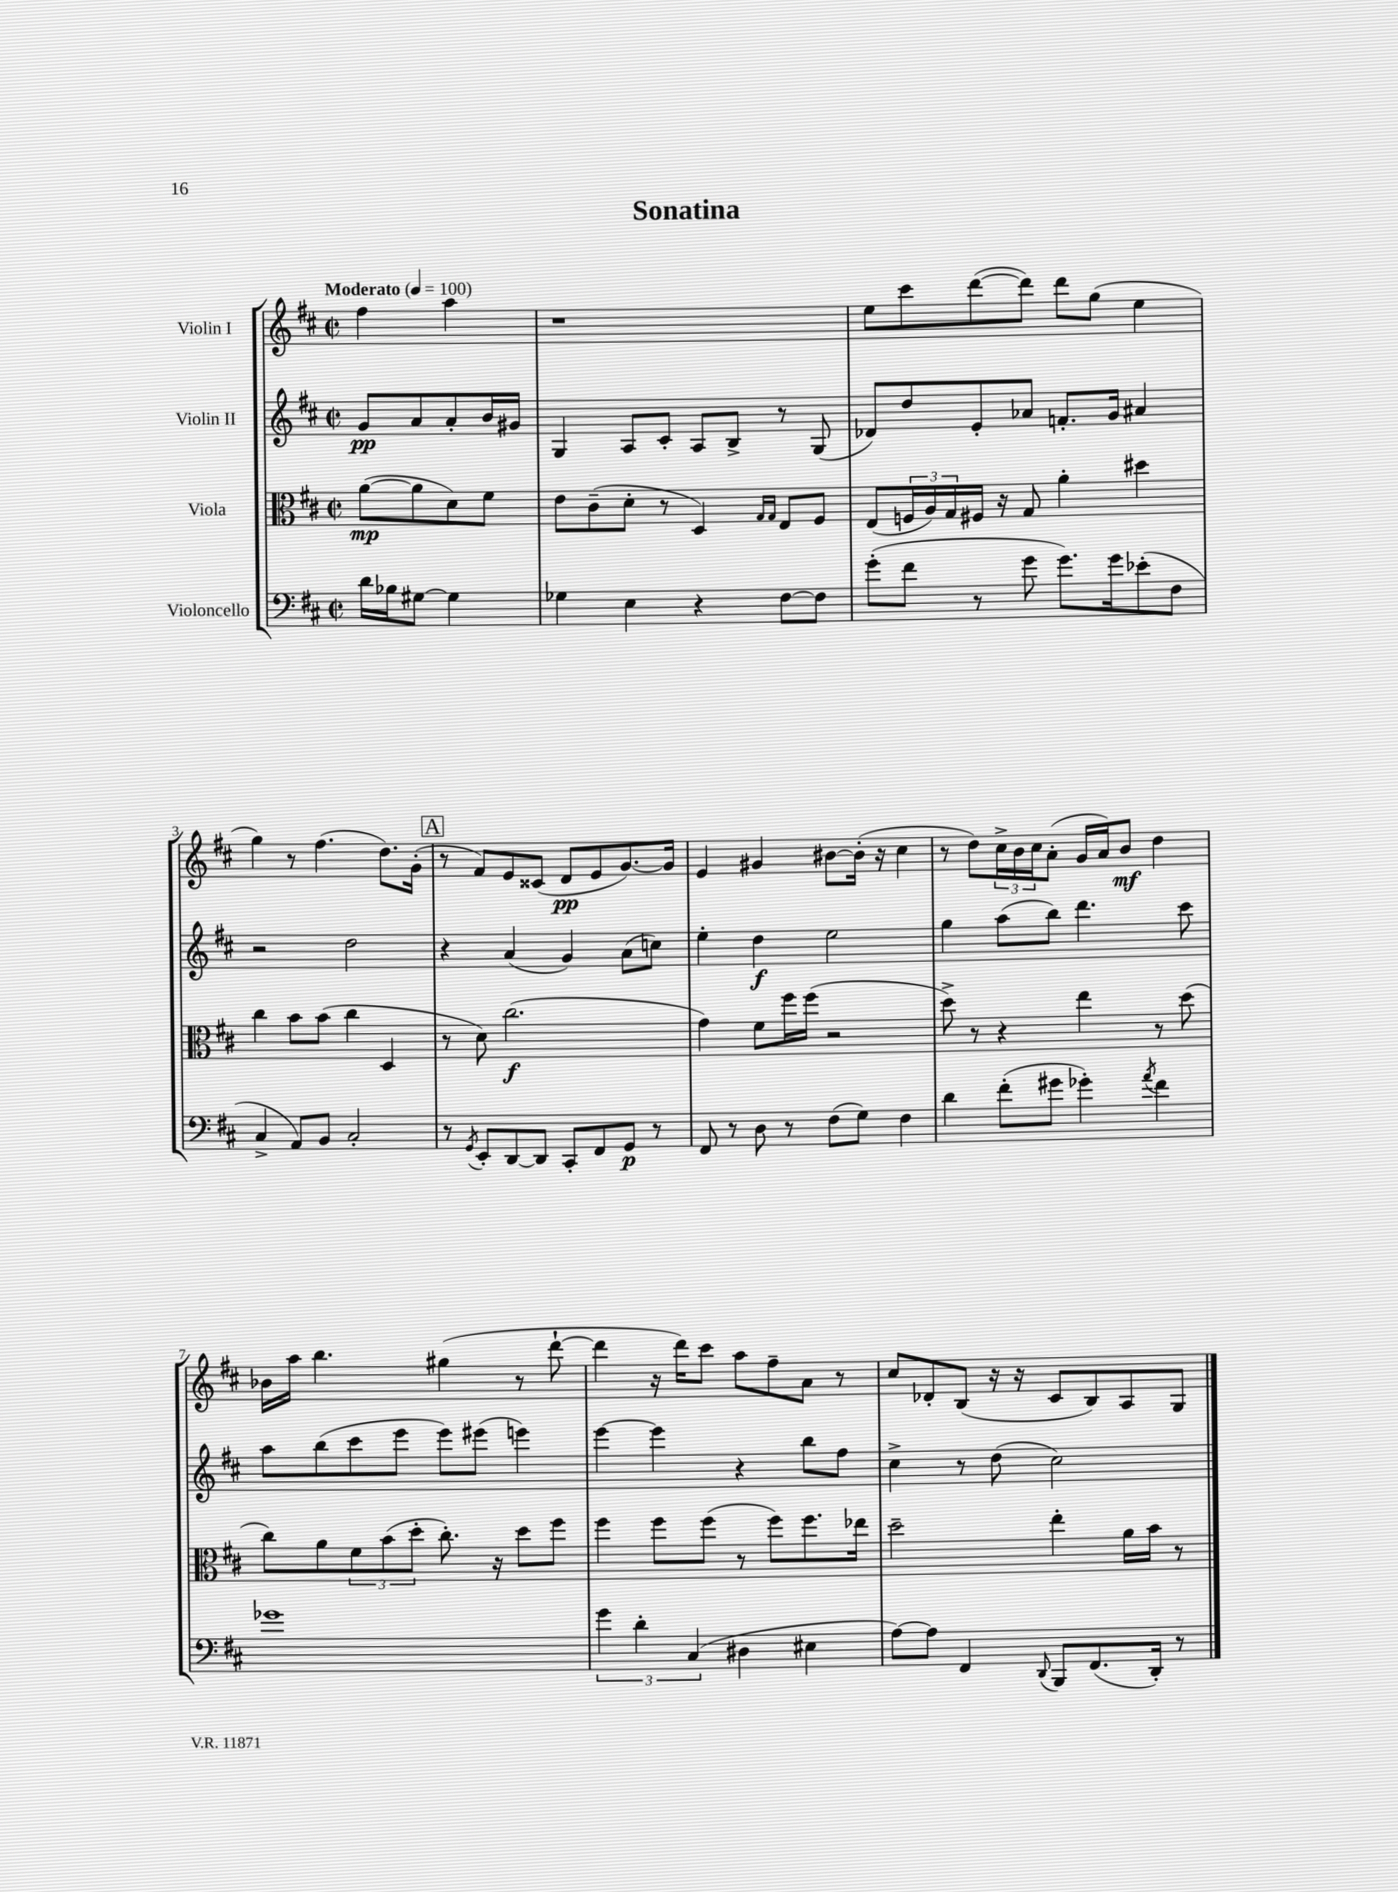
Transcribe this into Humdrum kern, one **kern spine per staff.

**kern	**dynam	**kern	**dynam	**kern	**dynam	**kern	**dynam
*part4	*part4	*part3	*part3	*part2	*part2	*part1	*part1
*staff4	*staff4	*staff3	*staff3	*staff2	*staff2	*staff1	*staff1
*I"Violoncello	*	*I"Viola	*	*I"Violin II	*	*I"Violin I	*
*clefF4	*	*clefC3	*	*clefG2	*	*clefG2	*
*k[f#c#]	*	*k[f#c#]	*	*k[f#c#]	*	*k[f#c#]	*
*M2/2	*	*M2/2	*	*M2/2	*	*M2/2	*
*met(c|)	*	*met(c|)	*	*met(c|)	*	*met(c|)	*
*MM100	*	*MM100	*	*MM100	*	*MM100	*
=	=	=	=	=	=	=	=
!	!	!	!	!	!	!LO:TX:a:B:t=Moderato	!
16d\LL	.	([8a\L	mp	8g/L	pp	4ff#\	.
16B-X\J	.	.	.	.	.	.	.
[8G#X\J	.	8a\]	.	8a/	.	.	.
4G#\]	.	8d\)	.	8a'/	.	4aa\	.
.	.	8f#\J	.	16b/L	.	.	.
.	.	.	.	16g#X/JJ	.	.	.
=1	=1	=1	=1	=1	=1	=1	=1
4G-X\	.	8e\L	.	4G/	.	1r	.
.	.	(8c#~\	.	.	.	.	.
4E\	.	8d'\J	.	8A/L	.	.	.
.	.	8r	.	8c#'/J	.	.	.
4r	.	4D/)	.	8A/L	.	.	.
.	.	.	.	8B^/J	.	.	.
.	.	16qqG/LL	.	.	.	.	.
.	.	16qqG/JJ	.	.	.	.	.
[8F#\L	.	8E/L	.	8r	.	.	.
8F#\J]	.	8F#/J	.	(8G/	.	.	.
=2	=2	=2	=2	=2	=2	=2	=2
(8g'\L	.	(8E/L	.	8d-X/L)	.	8ee\L	.
8f#\J	.	24Fn/L	.	8dd/	.	8ccc#\	.
.	.	24A/)	.	.	.	.	.
.	.	24G/	.	.	.	.	.
8r	.	16F#X/JJ	.	8e'/	.	([8ddd\	.
.	.	16r	.	.	.	.	.
8g\	.	8G/	.	8a-X/J	.	8ddd\J])	.
8.g\L)	.	4a'\	.	8.fn'/L	.	8ddd\L	.
.	.	.	.	.	.	(8gg\J	.
16g\k	.	.	.	16g/Jk	.	.	.
(8e-X'\	.	4dd#X\	.	4a#X/	.	4ee\	.
8F#\J	.	.	.	.	.	.	.
!!LO:LB:g=z
=3	=3	=3	=3	=3	=3	=3	=3
4C#^/	.	4cc#\	.	2r	.	4gg\)	.
8AA/L)	.	8b\L	.	.	.	8r	.
8BB/J	.	(8b\J	.	.	.	(4.ff#\	.
2C#'/	.	4cc#\	.	2dd\	.	.	.
.	.	4D/	.	.	.	8.dd\L)	.
.	.	.	.	.	.	(16g'\Jk	.
!!LO:REH:place=s1:t=A
=4	=4	=4	=4	=4	=4	=4	=4
8r	.	8r	.	4r	.	8r	.
8qGG/	.	.	.	.	.	.	.
8EE'/L	.	8d\)	.	.	.	8f#/L)	.
[8DD/	.	(2.cc#\	f	(4a/	.	8e/	.
8DD/J]	.	.	.	.	.	(8c##X/J	.
8CC#'/L	.	.	.	4g/)	.	8d/L	pp
8FF#/	.	.	.	.	.	8e/	.
8GG/J	p	.	.	(8a\L	.	[8.g/)	.
8r	.	.	.	8ccn\J)	.	.	.
.	.	.	.	.	.	16g/Jk]	.
=5	=5	=5	=5	=5	=5	=5	=5
8FF#/	.	4g\)	.	4ee'\	.	4e/	.
8r	.	.	.	.	.	.	.
8D\	.	8f#\L	.	4dd\	f	4g#X/	.
8r	.	16ff#\L	.	.	.	.	.
.	.	(16ff#\JJ	.	.	.	.	.
(8F#\L	.	2r	.	2ee\	.	[8b#X\L	.
8G\J)	.	.	.	.	.	(16b#'\Jk]	.
.	.	.	.	.	.	16r	.
4F#\	.	.	.	.	.	4cc#\	.
=6	=6	=6	=6	=6	=6	=6	=6
4d\	.	8dd^\)	.	4gg\	.	8r	.
.	.	8r	.	.	.	8dd\L)	.
(8f#'\L	.	4r	.	(8aa\L	.	24cc#^\L	.
.	.	.	.	.	.	24b\	.
.	.	.	.	.	.	24cc#\J	.
8g#X\J	.	.	.	8bb\J)	.	(8a'\J	.
4g-X'\)	.	4ee\	.	4.ddd\	.	16g/LL	.
.	.	.	.	.	.	16a/J)	.
.	.	.	.	.	.	8b/J	mf
8qa/	.	.	.	.	.	.	.
4f#\	.	8r	.	.	.	4dd\	.
.	.	(8dd\	.	8ccc#\	.	.	.
!!LO:LB:g=z
=7	=7	=7	=7	=7	=7	=7	=7
1g-X	.	8cc#\L)	.	8aa\L	.	16b-X\LL	.
.	.	.	.	.	.	16aa\JJ	.
.	.	8a\	.	(8bb\	.	4.bb\	.
.	.	12f#\	.	8ccc#\	.	.	.
.	.	(12b\	.	.	.	.	.
.	.	.	.	8eee\J	.	.	.
.	.	12dd'\J	.	.	.	.	.
.	.	8.cc#'\)	.	8eee\L)	.	(4gg#X\	.
.	.	.	.	(8eee#X\J	.	.	.
.	.	16r	.	.	.	.	.
.	.	8dd\L	.	4eeen\)	.	8r	.
.	.	8ff#\J	.	.	.	[8ddd`\	.
=8	=8	=8	=8	=8	=8	=8	=8
6g\	.	4ff#\	.	[4eee\	.	4ddd\]	.
6d'\	.	.	.	.	.	.	.
.	.	8ff#\L	.	4eee\]	.	16r	.
.	.	.	.	.	.	16ddd\KL)	.
(6C#/	.	.	.	.	.	.	.
.	.	(8ff#\J	.	.	.	8ccc#\J	.
4D#X\	.	8r	.	4r	.	8aa\L	.
.	.	8ff#\L)	.	.	.	8ff#~\	.
4E#X\	.	8.ff#\	.	8bb\L	.	8a\J	.
.	.	.	.	8ff#\J	.	8r	.
.	.	16ee-X\Jk	.	.	.	.	.
=9	=9	=9	=9	=9	=9	=9	=9
[8A\L)	.	2dd~\	.	4cc#^\	.	8cc#/L	.
8A\J]	.	.	.	.	.	8d-X'/	.
4FF#/	.	.	.	8r	.	(8B/J	.
.	.	.	.	(8dd\	.	16r	.
.	.	.	.	.	.	16r	.
8qqDD/	.	.	.	.	.	.	.
8BBB/L	.	4ee'\	.	2cc#\)	.	8c#/L	.
(8.FF#/	.	.	.	.	.	8B/)	.
.	.	16a\LL	.	.	.	8A/	.
16DD'/Jk)	.	16b\JJ	.	.	.	.	.
8r	.	8r	.	.	.	8G/J	.
==	==	==	==	==	==	==	==
*-	*-	*-	*-	*-	*-	*-	*-
